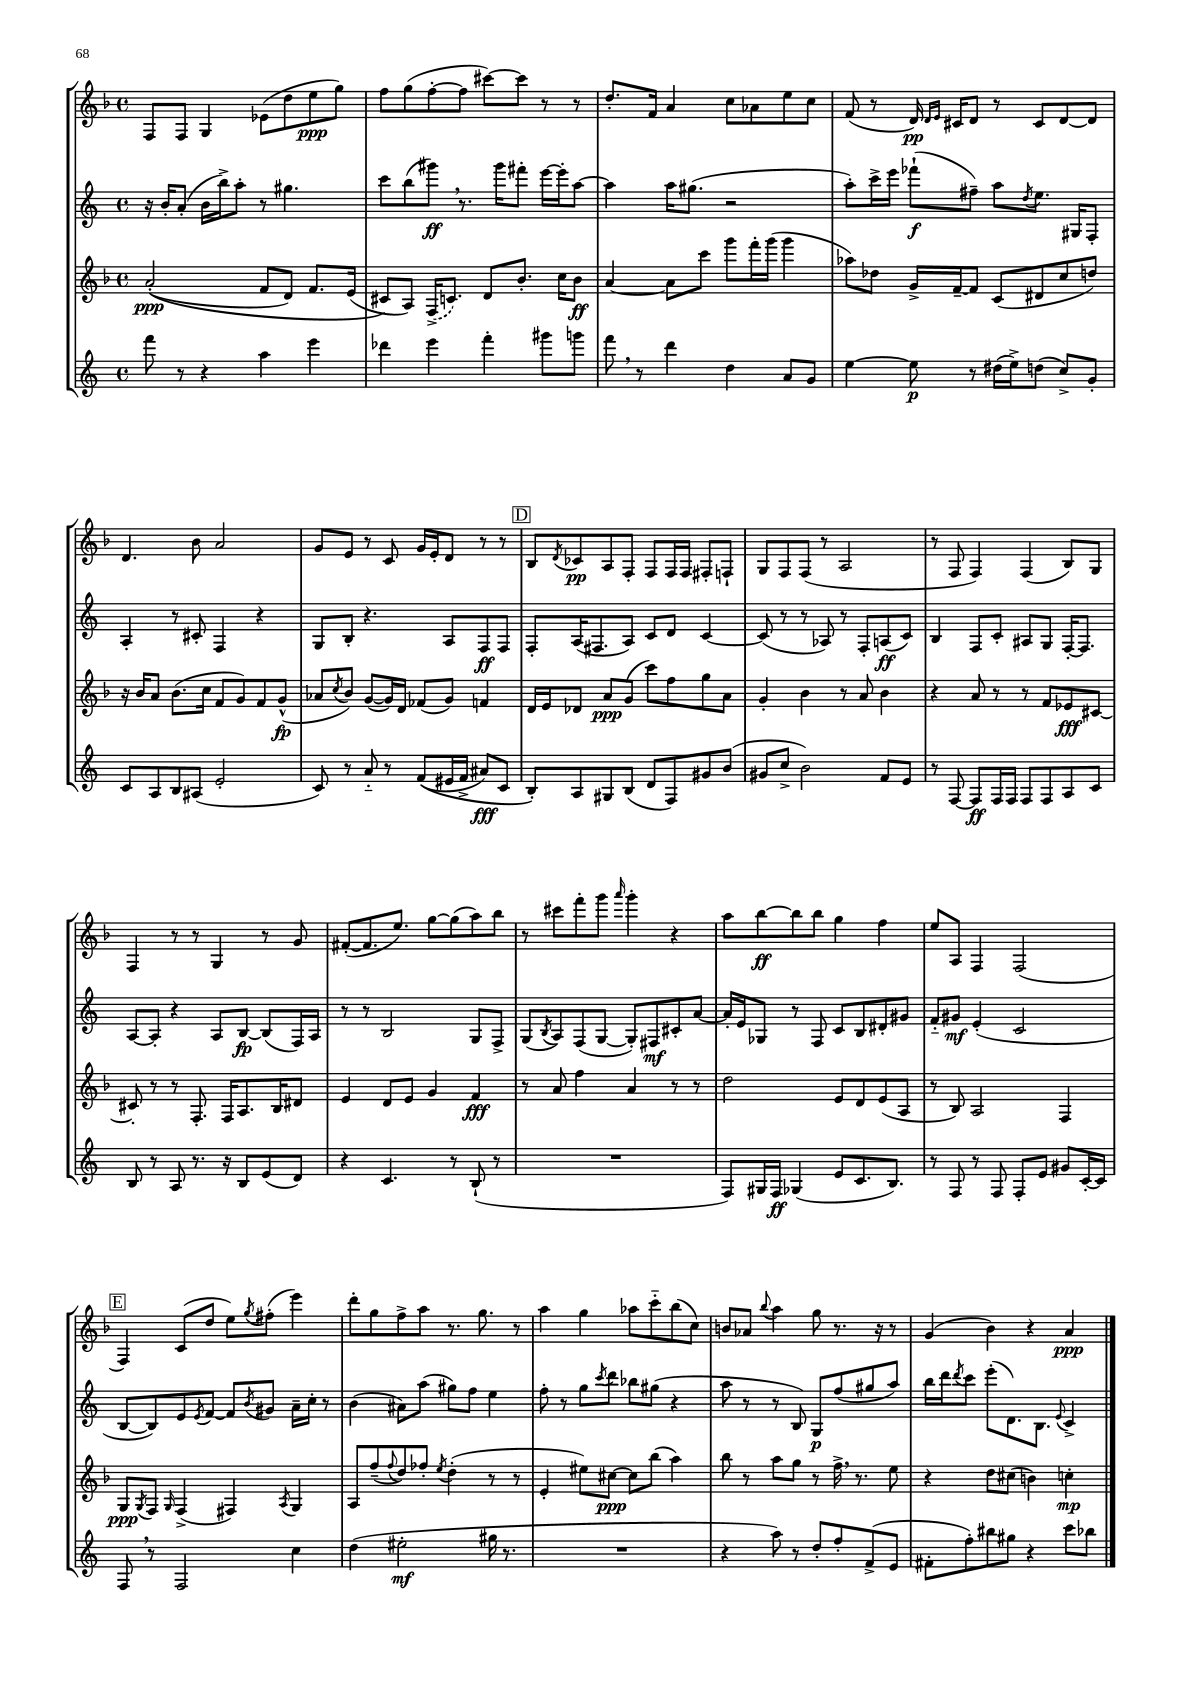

**kern	**kern	**kern	**kern
*staff4	*staff3	*staff2	*staff1
*clefG2	*clefG2	*clefG2	*clefG2
*k[]	*k[b-]	*k[]	*k[b-]
*M4/4	*M4/4	*M4/4	*M4/4
*met(c)	*met(c)	*met(c)	*met(c)
8fff	&((2a'	16r	8F
.	.	16b'	.
8r	.	(8a'	8F
4r	.	16b	4G
.	.	16bb^)	.
.	.	8aa'	.
4aa	8f	8r	(8e-
.	8d)	4.gg#	8dd
4eee	8.f	.	8ee
.	.	.	8gg)
.	(16e	.	.
=	=	=	=
4ddd-	8c#&)	8ccc	8ff
.	8A)	(8bb	(8gg
4eee	(16F^	8ggg#)	[8ff'
.	8.c)	.	.
.	.	8.r	8ff]
4fff'	8d	.	[8ccc#)
.	.	16ggg#	.
.	8.b-'	8fff#'	8ccc#]
8ggg#	.	[16eee	8r
.	16cc	16eee']	.
8ggg	8b-	[8aa	8r
=	=	=	=
8fff	[4a	4aa]	8.dd'
8r	.	.	.
.	.	.	16f
4ddd	8a]	16aa	4a
.	.	(8.gg#	.
.	8ccc	.	.
4dd	8ggg	2r	8cc
.	16fff'	.	8a-
.	(16ggg	.	.
8a	4ggg	.	8ee
8g	.	.	8cc
=	=	=	=
[4ee	8aa-)	8aa')	(8f
.	8dd-	16ccc^	8r
.	.	16eee	.
8ee]	16g^	(8fff-`	16d)
.	.	.	16qqd
.	.	.	16qqe
.	[16f~	.	16c#
8r	8f]	8ff#~)	8d
(16dd#	(8c	8aa	8r
16ee^)	.	.	.
.	.	8qdd	.
(8dd	8d#	8.ee	8c#
8cc^)	8cc	.	[8d
.	.	16G#	.
8g'	8dd)	8F'	8d]
=	=	=	=
8c	16r	4A'	4.d
.	16b-	.	.
8A	8a	.	.
8B	(8.b-	8r	.
(8A#	.	8c#'	8b-
.	16cc	.	.
2e'	8f	4F	2a
.	8g)	.	.
.	8f	4r	.
.	(8g^^	.	.
=	=	=	=
8c)	8a-	8G	8g
.	8qcc	.	.
8r	8b-)	8B'	8e
8a'~	([8g	4.r	8r
8r	16g])	.	8c
.	16d	.	.
&((8f	(8f-	.	16g
.	.	.	16e'
16e#	8g)	8A	8d
16f^	.	.	.
8a#)	4f	8F	8r
8c	.	8F	8r
=	=	=	=
8B'&)	16d	8F'	8B-
.	16e	.	.
.	.	.	8qd
8A	8d-	(16A	8c-
.	.	8.F#	.
8G#	8a	.	8A
(8B	(8g	8A)	8F'
8d	8ccc)	8c	8F
8F)	8ff	8d	16F
.	.	.	16F
8g#	8gg	[4c	8F#'
(8b	8a	.	8F`
=	=	=	=
8g#	4g'	(8c]	8G
8cc^	.	8r	8F
2b)	4b-	8r	(8F
.	.	8A-)	8r
.	8r	8r	2A
.	8a	8F'	.
8f	4b-	(8A	.
8e	.	8c)	.
=	=	=	=
8r	4r	4B	8r
[8F	.	.	8F
8F]	8a	8F	4F)
16F	8r	8c'	.
16F	.	.	.
8F	8r	8A#	(4F
8F	8f	8G	.
8A	8e-	[16F'	8B-)
.	.	8.F]	.
8c	[8c#	.	8G
=	=	=	=
8B	8c#']	[8A	4F
8r	8r	8A']	.
8A	8r	4r	8r
8.r	8.F'	.	8r
.	.	8A	4G
16r	16F	.	.
8B	8.A	[8B	.
(8e	.	(8B]	8r
.	16B-	.	.
8d)	8d#	16F)	8g
.	.	16A	.
=	=	=	=
4r	4e	8r	([8f#'
.	.	8r	8.f#]
4.c	8d	2B	.
.	.	.	8.ee)
.	8e	.	.
.	4g	.	[8gg
8r	.	.	(8gg]
(8B`	4f	8G	8aa)
8r	.	8F^	8bb-
=	=	=	=
1r	8r	(8G	8r
.	.	8qB	.
.	8a	8A)	8ccc#
.	4ff	(8F	8fff'
.	.	[8G	8ggg
.	.	.	16qqaaa
.	4a	8G'])	4ggg'
.	.	8F#	.
.	8r	8c#'	4r
.	8r	[8a	.
=	=	=	=
8F)	2dd	16a']	8aa
.	.	16e	.
16G#	.	8G-	[8bb-
16F	.	.	.
(4G-	.	8r	8bb-]
.	.	8F	8bb-
8e	8e	8c	4gg
8.c	8d	8B	.
.	(8e	8d#'	4ff
8.B)	.	.	.
.	8A	8g#	.
=	=	=	=
8r	8r	8f'~	8ee
8F	8B-)	8g#	8A
8r	2A	(4e'	4F
8F	.	.	.
8F'	.	2c	(2F
8e	.	.	.
8g#	4F	.	.
[16c'	.	.	.
16c]	.	.	.
=	=	=	=
8F	8G	[8B	4F)
.	8qG	.	.
8r	8F	8B])	.
.	16qqG	.	.
2F	(4F^	8e	(8c
.	.	8qe	.
.	.	[8f	8dd
.	4F#)	8f]	8ee)
.	.	8qb	8qgg
.	.	8g#	(8ff#'
.	8qA	.	.
4cc	4G	16a~	4eee)
.	.	16cc'	.
.	.	8r	.
=	=	=	=
(4dd	8A	(4b	8ddd'
.	(8ff~	.	8gg
.	8qqff	.	.
2ee#'	8dd)	8a#)	8ff^
.	8ff-'	(8aa	8aa
.	8qee	.	.
.	(4dd'	8gg#)	8.r
.	.	8ff	.
.	.	.	8.gg
16gg#	8r	4ee	.
8.r	.	.	.
.	8r	.	8r
=	=	=	=
1r	4e'	8ff'	4aa
.	.	8r	.
.	8ee#)	8gg	4gg
.	.	8qccc	.
.	[8cc#	8ddd	.
.	8cc#]	8bb-	8aa-
.	(8bb-	(8gg#	8ccc'~
.	4aa)	4r	(8bb-
.	.	.	8cc)
=	=	=	=
4r	8bb-	8aa	8b
.	8r	8r	8a-
.	.	.	8qqbb-
8aa)	8aa	8r	4aa
8r	8gg	8B)	.
8dd'	8r	8G	8gg
8ff'	16ff^	(8ff	8.r
.	8.r	.	.
(8f^	.	8gg#	.
.	.	.	16r
8e	8ee	8aa)	8r
=	=	=	=
8f#'	4r	16bb	(4g
.	.	16ddd	.
.	.	8qddd	.
8ff')	.	8ccc	.
8bb#	8dd	(8eee'	4b-)
8gg#	(8cc#	8.d)	.
4r	4b)	.	4r
.	.	8.B	.
.	.	8qqe	.
8ccc	4cc'	4c^	4a
8bb-	.	.	.
==	==	==	==
*-	*-	*-	*-
